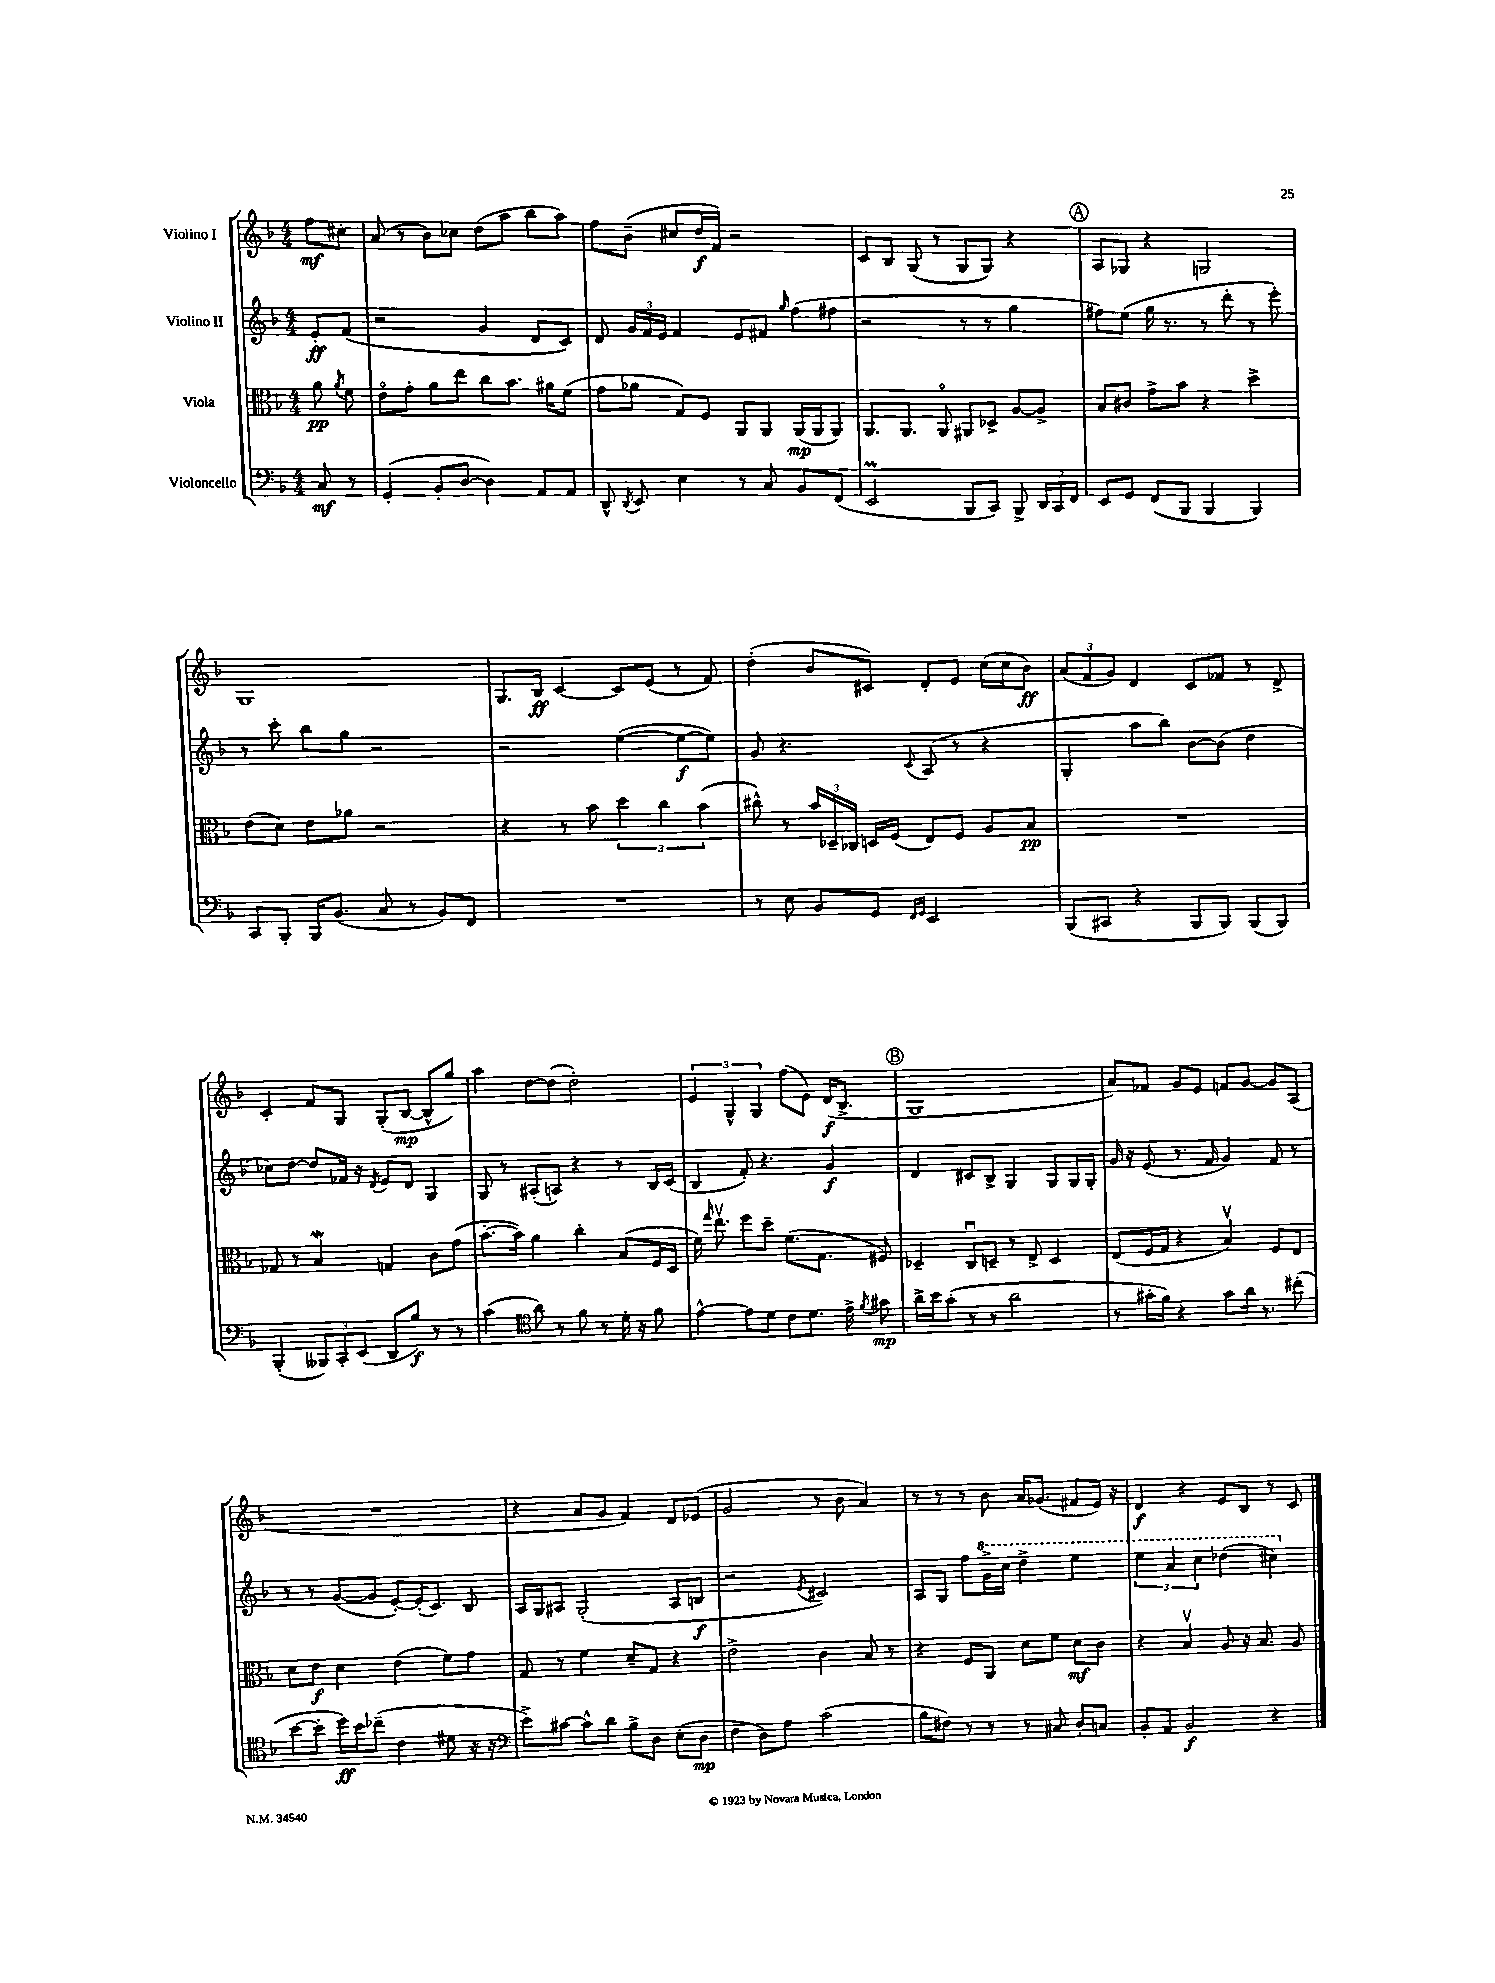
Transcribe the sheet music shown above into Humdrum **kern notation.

**kern	**dynam	**kern	**dynam	**kern	**dynam	**kern	**dynam
*part4	*part4	*part3	*part3	*part2	*part2	*part1	*part1
*staff4	*staff4	*staff3	*staff3	*staff2	*staff2	*staff1	*staff1
*I"Violoncello	*	*I"Viola	*	*I"Violino II	*	*I"Violino I	*
*clefF4	*	*clefC3	*	*clefG2	*	*clefG2	*
*k[b-]	*	*k[b-]	*	*k[b-]	*	*k[b-]	*
*M4/4	*	*M4/4	*	*M4/4	*	*M4/4	*
=	=	=	=	=	=	=	=
8C/	mf	8a\	pp	8e'/L	ff	8ff\L	mf
.	.	8qa/	.	.	.	.	.
8r	.	8f\	.	(8f/J	.	8cc#X'\J	.
=1	=1	=1	=1	=1	=1	=1	=1
(4GG'/	.	8e\L	.	2r	.	(8a/	.
.	.	8g'\J	.	.	.	8r	.
8BB-'/L	.	8a\L	.	.	.	8b-\L)	.
[8D/J	.	8ee\J	.	.	.	8cc-X\J	.
4D\])	.	8cc\L	.	4g/	.	(8dd\L	.
.	.	8.b-\J	.	.	.	8aa\J	.
8AA/L	.	.	.	8d/L	.	8bb-\L	.
.	.	16a#X\KL	.	.	.	.	.
8AA/J	.	(8f\J	.	8c/J)	.	8aa\J)	.
=2	=2	=2	=2	=2	=2	=2	=2
8DD^^/	.	8g\L	.	8d/	.	8ff\L	.
8qDD/	.	.	.	.	.	.	.
8EE/	.	8a-X\J	.	24g/LL	.	(8b-~\J	.
.	.	.	.	24f/	.	.	.
.	.	.	.	24e/JJ	.	.	.
4E\	.	8G/L)	.	4f/	.	8cc#X/L	.
.	.	8F/J	.	.	.	16dd/L	f
.	.	.	.	.	.	16f/JJ)	.
8r	.	8AA/L	.	8e/L	.	2r	.
8C/	.	8AA/J	.	8f#X/J	.	.	.
.	.	.	.	16qqgg/	.	.	.
8BB-/L	.	(16AA/LL	mp	(8ff\L	.	.	.
.	.	16AA/J	.	.	.	.	.
(8FF/J	.	8AA/J)	.	8ff#X\J	.	.	.
=3	=3	=3	=3	=3	=3	=3	=3
2EEm/	.	8.AA/L	.	2r	.	8c/L	.
.	.	.	.	.	.	8B-/J	.
.	.	8.AA/J	.	.	.	.	.
.	.	.	.	.	.	(8G/	.
.	.	8AA/	.	.	.	8r	.
8BBB-/L	.	8AA#X/L	.	8r	.	8G/L	.
8CC/J)	.	8D-X^/J	.	8r	.	8G/J)	.
8BBB-^/	.	[8A/L	.	4gg\	.	4r	.
24DD/LL	.	8A^/J]	.	.	.	.	.
24CC/	.	.	.	.	.	.	.
24FF/JJ	.	.	.	.	.	.	.
!!LO:REH:place=s1:t=A
=4	=4	=4	=4	=4	=4	=4	=4
8EE/L	.	8B-/L	.	8ff#X\L)	.	8A/L	.
8GG/J	.	8c#X/J	.	(8ee\J	.	8G-X/J	.
(8FF/L	.	8g^\L	.	16gg\	.	4r	.
.	.	.	.	8.r	.	.	.
8BBB-/J	.	8b-\J	.	.	.	.	.
4BBB-/	.	4r	.	8r	.	2Gn/	.
.	.	.	.	8ddd'\	.	.	.
4BBB-/)	.	4dd^\	.	8r	.	.	.
.	.	.	.	8eee'\)	.	.	.
!!LO:LB:g=z
=5	=5	=5	=5	=5	=5	=5	=5
8CC/L	.	(8e\L	.	8r	.	1G	.
8BBB-'/J	.	8d\J)	.	8ccc'\	.	.	.
16BBB-/KL	.	8e\L	.	8bb-\L	.	.	.
(8.BB-/J	.	.	.	.	.	.	.
.	.	8a-X\J	.	8gg\J	.	.	.
8C/	.	2r	.	2r	.	.	.
8r	.	.	.	.	.	.	.
8BB-/L)	.	.	.	.	.	.	.
8FF/J	.	.	.	.	.	.	.
=6	=6	=6	=6	=6	=6	=6	=6
1r	.	4r	.	2r	.	8.G/L	.
.	.	.	.	.	.	16B-/Jk	ff
.	.	8r	.	.	.	[4c/	.
.	.	8b-\	.	.	.	.	.
.	.	6dd\	.	([4ee\	.	8c/L]	.
.	.	.	.	.	.	(8e/J	.
.	.	6cc\	.	.	.	.	.
.	.	.	.	8ee\L_	f	8r	.
.	.	(6b-\	.	.	.	.	.
.	.	.	.	8ee\J])	.	8f/)	.
=7	=7	=7	=7	=7	=7	=7	=7
8r	.	8cc#X^^\)	.	8g/	.	(4dd'\	.
8E\	.	8r	.	4.r	.	.	.
8BB-/L	.	24b-/LL	.	.	.	8b-/L	.
.	.	24D-X~/	.	.	.	.	.
.	.	24C-X/JJ	.	.	.	.	.
8GG/J	.	16Dn/LL	.	.	.	8c#X/J)	.
.	.	(16F/JJ	.	.	.	.	.
16qqFF/LL	.	.	.	.	.	.	.
16qqGG/JJ	.	.	.	8qqc/	.	.	.
2EE/	.	8E/L)	.	(8A/	.	8d'/L	.
.	.	8F/J	.	8r	.	8e/J	.
.	.	8A/L	.	4r	.	(16cc\LL	.
.	.	.	.	.	.	16cc\J	.
.	.	8B-/J	pp	.	.	8b-\J)	ff
=8	=8	=8	=8	=8	=8	=8	=8
(8BBB-/L	.	1r	.	4G'/	.	(12a/L	.
.	.	.	.	.	.	12f/	.
8CC#X/J	.	.	.	.	.	.	.
.	.	.	.	.	.	12g/J)	.
4r	.	.	.	8aa\L	.	4d/	.
.	.	.	.	8bb-\J)	.	.	.
8BBB-/L	.	.	.	[8b-\L	.	8c/L	.
8BBB-/J)	.	.	.	(8b-\J]	.	8f-X/J	.
(8BBB-/L	.	.	.	4dd\	.	8r	.
8BBB-/J)	.	.	.	.	.	8d^/	.
!!LO:LB:g=z
=9	=9	=9	=9	=9	=9	=9	=9
(4BBB-'/	.	8G-X/	.	8cc-X\L)	.	4c'/	.
.	.	8r	.	[8dd\J	.	.	.
12BBB--X/L)	.	4B-w/	.	8dd/L]	.	8f/L	.
12CC'/	.	.	.	.	.	.	.
.	.	.	.	16f-X/Jk	.	8G/J	.
(12EE/J	.	.	.	.	.	.	.
.	.	.	.	16r	.	.	.
.	.	.	.	8qd/	.	.	.
8DD/L	.	4Gn/	.	8e/L	.	(8G'/L	.
8B-/J)	f	.	.	8d/J	.	[8B-/J	mp
8r	.	8c\L	.	4G/	.	8B-^^/L]	.
8r	.	(8g\J	.	.	.	8gg/J)	.
=10	=10	=10	=10	=10	=10	=10	=10
(4c\	.	[8.b-'\L	.	8G/	.	4aa\	.
.	.	.	.	8r	.	.	.
.	.	16b-\Jk])	.	.	.	.	.
*clefC4	*	*	*	*	*	*	*
8a\)	.	4a\	.	(8A#X'/L	.	[8dd\L	.
8r	.	.	.	8An/J)	.	(8dd\J]	.
8f\	.	4cc'\	.	4r	.	2dd'\)	.
8r	.	.	.	.	.	.	.
16d'\	.	(8B-/L	.	8r	.	.	.
16r	.	.	.	.	.	.	.
8f\	.	16F/L	.	16B-/LL	.	.	.
.	.	16D/JJ	.	(16c/JJ	.	.	.
=11	=11	=11	=11	=11	=11	=11	=11
[4e^^\	.	16f\)	.	4B-/	.	6e/	.
.	.	16qqgg/	.	.	.	.	.
.	.	8.eev\	.	.	.	.	.
.	.	.	.	.	.	6G^^/	.
8e\L]	.	8ff\L	.	8f'/)	.	.	.
.	.	.	.	.	.	6G/	.
8d\J	.	8dd~\J	.	4.r	.	.	.
8c\L	.	(8.f\L	.	.	.	(8ff\L	.
8.d\J	.	.	.	.	.	8e\J)	.
.	.	8.G\J	.	.	.	.	.
.	.	.	.	4g/	f	(16d/KL	f
16e^\	.	.	.	.	.	8.B-^/J	.
8qf/	.	.	.	.	.	.	.
8g#X\	mp	8F#X/)	.	.	.	.	.
!!LO:REH:place=s1:t=B
=12	=12	=12	=12	=12	=12	=12	=12
16a^\LL	.	4D-X~/	.	4d/	.	1G	.
16b-\J	.	.	.	.	.	.	.
(8g'\J	.	.	.	.	.	.	.
8r	.	8Cu/L	.	8c#X/L	.	.	.
8r	.	8Dn~/J	.	8B-^/J	.	.	.
2a\	.	8r	.	4G/	.	.	.
.	.	8E^/	.	.	.	.	.
.	.	4D/	.	8G/L	.	.	.
.	.	.	.	16G/L	.	.	.
.	.	.	.	16G'/JJ	.	.	.
=13	=13	=13	=13	=13	=13	=13	=13
8r	.	(8E/L	.	16g/	.	8a/L)	.
.	.	.	.	16r	.	.	.
16g#X'\LL	.	16F/L	.	(8e/	.	8f-X/J	.
16f\JJ)	.	16G/JJ	.	.	.	.	.
4r	.	4r	.	8.r	.	8g/L	.
.	.	.	.	.	.	8e/J	.
.	.	.	.	16f/	.	.	.
8g#\L	.	4B-v/)	.	4g/)	.	8fn/L	.
16a\Jk	.	.	.	.	.	[8g/J	.
8.r	.	.	.	.	.	.	.
.	.	8F/L	.	8f/	.	8g/L]	.
(8cc#X'\	.	8E/J	.	8r	.	(8A/J	.
!!LO:LB:g=z
=14	=14	=14	=14	=14	=14	=14	=14
[8b-\L	.	8d\L	.	8r	.	1r	.
8b-'\J]	.	8e\J	f	8r	.	.	.
16dd\LL)	ff	4d\	.	([8g/L	.	.	.
16b-\J	.	.	.	.	.	.	.
(8cc-X~\J	.	.	.	8g/J]	.	.	.
4c\	.	(4e\	.	[8e'/L)	.	.	.
.	.	.	.	(16e'/K]	.	.	.
.	.	.	.	8.c/J)	.	.	.
8d#X\	.	8f\L)	.	.	.	.	.
16r	.	8g\J	.	8B-/	.	.	.
16r	.	.	.	.	.	.	.
=15	=15	=15	=15	=15	=15	=15	=15
*clefF4	*	*	*	*	*	*	*
8e^\L)	.	8G/	.	16A/LL	.	4r	.
.	.	.	.	16G/J	.	.	.
[8c#X\J	.	8r	.	8A#X/J	.	.	.
8c#^^\L]	.	4f\	.	(2G'/	.	8a/L	.
8d\J	.	.	.	.	.	8g/J	.
8B-^\L	.	8d~/L	.	.	.	4f/)	.
8D\J	.	8G/J	.	.	.	.	.
(8E'\L	.	4r	.	8A#/L	.	8d/L	.
8D\J	mp	.	.	8Bn/J	f	(8e-X/J	.
=16	=16	=16	=16	=16	=16	=16	=16
4F\	.	2e^\	.	2r	.	2g/	.
8D\L)	.	.	.	.	.	.	.
8A\J	.	.	.	.	.	.	.
.	.	.	.	8qe/	.	.	.
(2c\	.	4c\	.	2c#X/)	.	8r	.
.	.	.	.	.	.	8b-\	.
.	.	8B-/	.	.	.	4a/)	.
.	.	8r	.	.	.	.	.
=17	=17	=17	=17	=17	=17	=17	=17
8B-\L	.	4r	.	8A/L	.	8r	.
8F#X\J)	.	.	.	8G/J	.	8r	.
8r	.	8F/L	.	8ff\L	.	8r	.
*	*	*	*	*8va	*	*	*
8r	.	8AA/J	.	16gg^\L	.	8b-\	.
.	.	.	.	16ccc\JJ	.	.	.
8r	.	8d\L	.	4ddd^\	.	16a/KL	.
.	.	.	.	.	.	(8.g-X/J	.
8C#X/	.	8f\J	.	.	.	.	.
8D'/L	.	8d\L	mf	4eee\	.	8f#X/L	.
8Cn/J	.	8c\J	.	.	.	16e/Jk)	.
.	.	.	.	.	.	16r	.
=18	=18	=18	=18	=18	=18	=18	=18
8BB-'/L	.	4r	.	6eee\	.	4d/	f
8AA/J	.	.	.	.	.	.	.
.	.	.	.	6aa/	.	.	.
2BB-/	f	4B-v/	.	.	.	4r	.
.	.	.	.	6ccc\	.	.	.
.	.	8A/	.	(4ddd-X\	.	8e/L	.
.	.	16r	.	.	.	8B-/J	.
.	.	8.B-/	.	.	.	.	.
4r	.	.	.	4ccc#X\)	.	8r	.
.	.	8A/	.	.	.	8c/	.
*	*	*	*	*X8va	*	*	*
==	==	==	==	==	==	==	==
*-	*-	*-	*-	*-	*-	*-	*-
